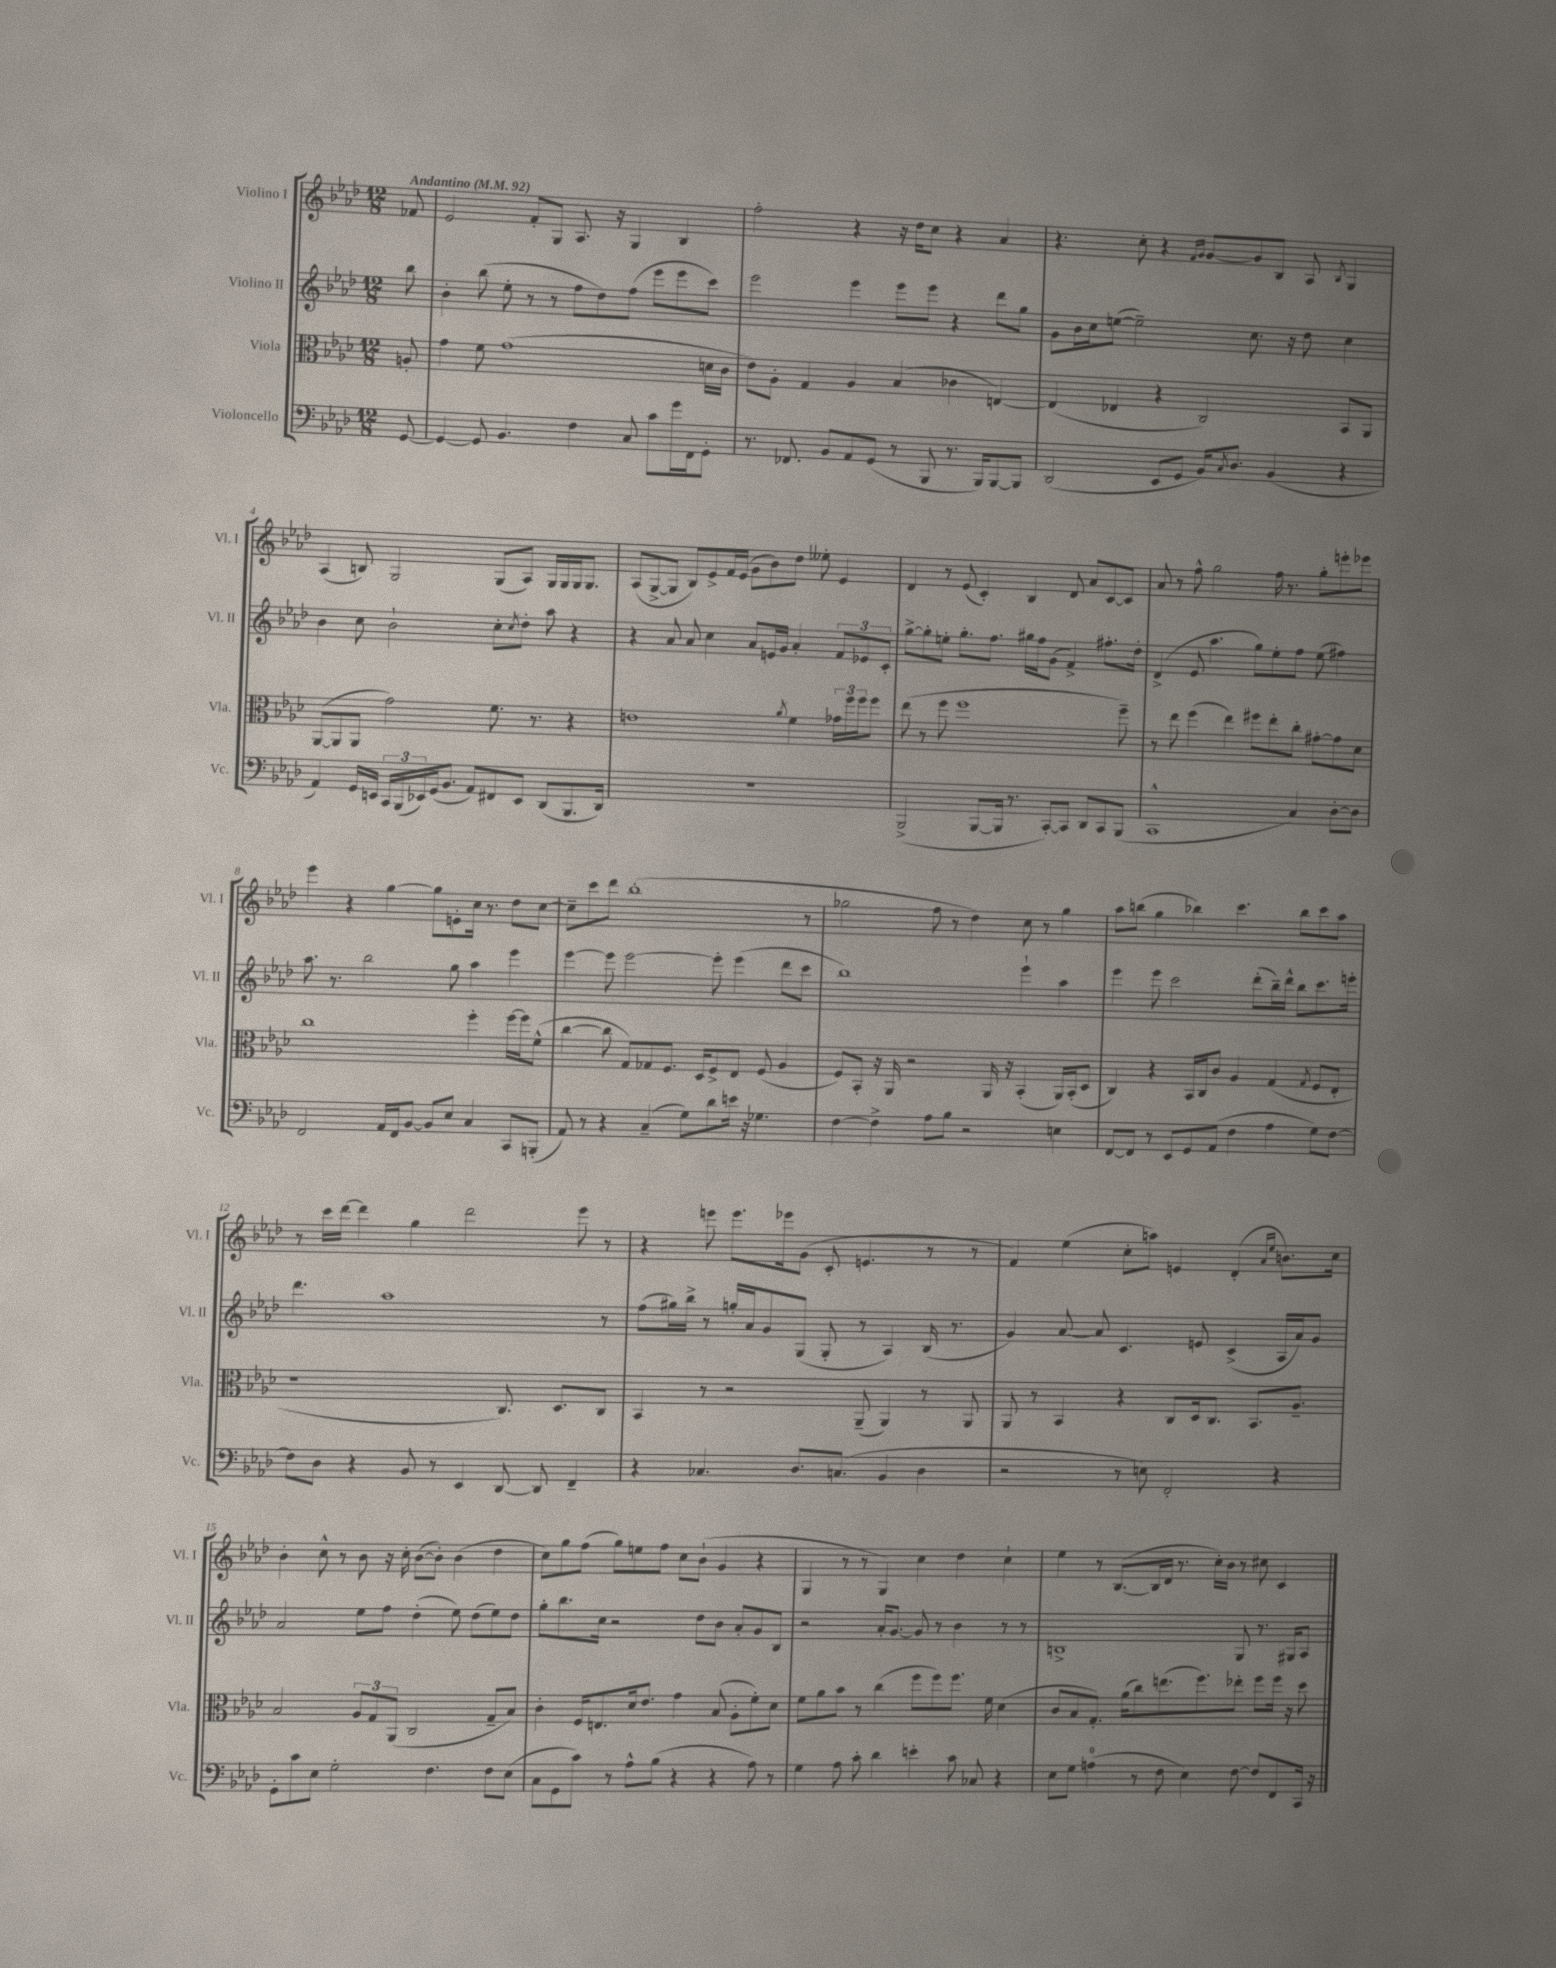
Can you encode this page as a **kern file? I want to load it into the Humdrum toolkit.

**kern	**kern	**kern	**kern
*staff4	*staff3	*staff2	*staff1
*clefF4	*clefC3	*clefG2	*clefG2
*k[b-e-a-d-]	*k[b-e-a-d-]	*k[b-e-a-d-]	*k[b-e-a-d-]
*M12/8	*M12/8	*M12/8	*M12/8
*MM92	*MM92	*MM92	*MM92
[8GG/	8A'/	8bb-\	8f-/
=	=	=	=
4GG/_	4g\	4b-'\	2e-/
8GG/]	8f\	(8bb-\	.
4.BB-/	(1g	8ee-'\	.
.	.	8r	8f'/L
.	.	8r	8G/J
4F\	.	8ff\L	8.A-/
.	.	8dd-\)	.
.	.	.	16r
8C/	.	(8ff\J	4G/
8c\L	.	8eee-\L	.
16g\L	.	8eee-\	4B-/
16FF\J	.	.	.
8GG'\J	16d\LL	8ccc\J)	.
.	16c\JJ	.	.
=	=	=	=
8.r	8e-\L)	2eee-\	2ff'\
.	8A-'\J	.	.
8.FF-/	.	.	.
.	4G/	.	.
8BB-/L	.	.	.
8AA-/	4A-/	4eee-\	4r
(8GG/J	.	.	.
8r	(4B-/	8eee-\L	16r
.	.	.	16dd-\LK
8BBB-/	.	8eee-\J	8cc\J
8.r	4c-\	4r	4r
16BBB-/LK)	.	.	.
[8BBB-/	[4E/)	8ddd-\L	4a-/
8BBB-/]J	.	8gg\J	.
=	=	=	=
(2DD-/	(4E/]	8g\L	4.r
.	.	16b-\L	.
.	.	16cc\J	.
.	4E-/	([8ee\J	.
.	.	2ee~\])	8cc'\
8EE-/L	4r	.	4r
8GG/J	.	.	.
.	.	.	16qqf/LL
.	.	.	16qqg/JJ
16BB-/LK)	2C/)	.	[8g/L
8qC/	.	.	.
8.D-/J	.	.	.
.	.	8.cc\	8g/]
(4BB-/	.	.	8B-/J
.	.	16r	.
.	.	8dd-\	8A-/
.	.	.	8qB-/
4r	8BB-/L	4cc\	4G/
.	8AA-/J	.	.
=	=	=	=
4AA-/)	([8AA-/L	4b-\	(4A-/
.	8AA-/]	.	.
16GG/LL	8AA-/J	8cc\	8B/)
16EE/JJ	.	.	.
24CC/LL	2g\)	2b-`\	2G/
(24BBB-/	.	.	.
24EE-/)	.	.	.
(16GG/J	.	.	.
8.BB-/J	.	.	.
8AA-/L)	.	.	.
8FF#/	8.f\	8cc'\L	(8G/L
.	.	8qcc/	.
8EE-/J	.	8dd-'\J	8A-/J)
.	8.r	.	.
(8DD-/L	.	8aa-\	16G/LL
.	.	.	16G/
8.BBB-/	4r	4r	16G/J
.	.	.	8.G/J
16DD-/Jk)	.	.	.
=	=	=	=
1.r	1e	4r	(8A-/L
.	.	.	[8G^/
.	.	8a-/	8G/]J
.	.	8a-/	8B-/L)
.	.	4cc\	8e-^/
.	.	.	16f/L
.	.	.	(16e-/JJ
.	.	8a-/L	8g\L
.	.	16e/L	8b-\)
.	.	16g/JJ	.
.	8qa-/	.	.
.	4f\	4a-'/	8dd-\J
.	.	.	8ee--'\
.	24g-\LL	12f/L	4e-/
.	24ff\	.	.
.	24ff\J	12e-/	.
.	8ff\J	.	.
.	.	12c'/J	.
=	=	=	=
(2BBB-^/	(8ee-\	[8gg^\L	4d-/
.	8r	8gg'\]	.
.	8ff\	8ee'\J	8r
.	1ff	8.gg'\L	(8e-/
[8BBB-/L	.	.	4c'/)
.	.	8.ff\J	.
16BBB-/]Jk	.	.	.
8.r	.	.	.
.	.	16gg#\LL	4B-/
.	.	16ff\J	.
[8CC'/L)	.	(8g\J	.
8CC/]J	.	4f^/)	8d-/
8DD-/L	.	.	8a-/L
8CC/	.	8.ff#'\L	[8c/
(8BBB-/J	8ff~\)	.	8c/]J
.	.	16dd-'\Jk	.
=	=	=	=
1CC^^	8r	(4d-^/	8a-/
.	8ee-\	.	8r
.	(4ff\	8e-/	8ff^^\
.	.	4.aa-\	2gg\
.	4ee-\)	.	.
.	8ff#\L	8gg\L)	.
.	8ee-'\	8ee-'\	16ff\
.	.	.	8.r
4C/)	8cc'\J	8ff\J	.
.	[8g#'\L	(8ee-\	8gg'\L
[8D-'\L	8g#\]	4ff#\)	8eee'\
8D-\]J	8d-\J	.	8eee-\J
=	=	=	=
2FF/	1cc	8.aa-\	4eee-\
.	.	8.r	.
.	.	.	4r
.	.	2bb-\	.
16AA-/LL	.	.	[4gg\
16FF/J	.	.	.
[8BB-/J	.	.	.
8BB-/]L	.	.	8gg\]L
8E-/J	.	8gg\	8e'\
4C/	4ff'\	4aa-\	16cc\Jk
.	.	.	8.r
8CC/L	[16ff\LL	4eee-\	8dd-\L
.	16ff\]J	.	.
(8BBB'/J	(8f^^\J	.	[8cc\J
=	=	=	=
8AA-/)	[4cc\	[4eee-\	8cc~\]L
8r	.	.	8ccc\
4r	8cc\]	8eee-\]	8ddd-\J
.	8G/L)	[2eee-\	(1bb-'
(4C~/	8G-/	.	.
.	8.F/J	.	.
8G\L)	.	.	.
.	16D-/LK	.	.
8d-\	8F^/	8eee-'\]	.
16e\Jk	8E-/J	(4eee-\	.
16r	.	.	.
4.G-\	(8F/	.	.
.	4A-/	8ddd-\L	.
.	.	8ccc\J	8r
=	=	=	=
[4F\	8F/L)	1bb-)	2gg-\
.	8BB-'/J	.	.
4F^\]	16r	.	.
.	16AA-/	.	.
.	2r	.	.
8A-\L	.	.	8ff\
8B-\J	.	.	8r
2r	.	.	4dd-\)
.	16AA-/	.	.
.	16r	.	.
.	(4BB-'/	4eee-`\	8cc\
.	.	.	8r
4E\	16AA-/LL)	4aa-\	4gg-\
.	(16BB-'/J	.	.
.	8D-/J	.	.
=	=	=	=
[8FF/L	4C/)	4eee-\	8aa-\L
8FF/]J	.	.	(8bb\J
8r	4r	8eee-\	4gg\
8EE-/L	.	2ccc\	.
8GG/	16BB-/LL	.	4bb-\)
.	16C/J	.	.
(8AA-/J	8c/J	.	.
4F\	4A-/	.	4.ccc\
.	.	(8ddd-'\L	.
4A-\	(4G/	16bb-~\L)	.
.	.	16ddd-^^\JJ	.
.	.	8bb-\L	8bb-\L
.	8qG/	.	.
8G\L)	8F/L	8.ccc\	8ccc\
[8F\J	8E-'/J	.	8aa-\J
.	.	16eee'\Jk	.
=	=	=	=
8F\]L	1r	4.ddd-\	8r
8D-\J	.	.	16ccc\LL
.	.	.	[16ddd-\JJ
4r	.	.	4ddd-\]
.	.	1aa-	.
8BB-/	.	.	4gg\
8r	.	.	.
4EE-/	.	.	2ddd-\
[8DD-/	8.C/)	.	.
8DD-/]	.	.	.
.	8.D-/L	.	.
4FF~/	.	.	8eee-\
.	8C/J	8r	8r
=	=	=	=
4r	4BB-/	(8ff\L	4r
.	.	16gg#\L)	.
.	.	16bb-^\JJ	.
4.C-/	8r	8r	8eee\
.	2r	16gg'/LL	8.eee\L
.	.	16a-/J	.
.	.	8g/	.
.	.	.	16eee-\k
8.D-/L	.	(8G/J	(8g\J
.	.	8G'/	8c'/
(8.C/J	.	.	.
.	(8AA-~/	8r	4.e/
4BB-/	4AA-/)	4A-/)	.
4D-\	8r	(16B-/	8r
.	.	8.r	.
.	8AA-/	.	8r
=	=	=	=
2r	8AA-/	4g/)	4f/)
.	8r	.	.
.	4BB-/	[8a-/	(4ee-\
.	.	8a-/]	.
8r	4r	4.c/	8cc'\L
8E\)	.	.	8aa\J)
2FF'/	8C/L	.	4e/
.	16D-/k	8e/	.
.	8.C/J	.	.
.	.	(4c^/	(4d-'/
.	8.BB-/L	.	.
.	.	.	16qqa-/LL
.	.	.	16qqee-/JJ
4r	.	16A-/LL	8.b\L)
.	8.A-~/J	16a-/J)	.
.	.	8g/J	.
.	.	.	16cc\Jk
=	=	=	=
8GG'\L	2B-/	2a-/	4b-'\
8c\	.	.	.
8E-\J	.	.	8cc^^\
2G'\	.	.	8r
.	12A-/L	8ee-\L	8b-\
.	12G/	.	.
.	.	8ff\J	16r
.	(12AA-/J	.	.
.	.	.	16cc'\
.	2C/	(4dd-'\	([8b-\L
4.F\	.	.	8b-'\]J)
.	.	8ee-\)	(4b-\
.	.	(8dd-\L	.
8F\L	8G~/L	8ee-\)	4dd-\
(8E-\J	8B-/J)	8dd-\J	.
=	=	=	=
8C\L	4c'\	8gg'\L	8cc\L)
8GG\	.	8.bb-\	8gg\
8c\J)	16F/LK	.	(8ff\J
.	8.E/	16cc\Jk	.
8r	.	2r	8gg\L)
8A-^^\L	16d-/k	.	8ee\
.	8.e-/J	.	.
(8B-\J	.	.	8ff\J
4r	4g\	.	8cc\L
.	.	8dd-\L	(8b-`\J
4r	(8B-/	8b-\J	4g/
.	8A-'\L	8a-'/L	.
8A-\)	8f'\)	8g/	4r
8r	8d-\J	8B-/J	.
=	=	=	=
4G\	8f\L	2r	4G/
.	8a-\	.	.
8A-\	8b-\J	.	8r
8c'\	8r	.	8r
4d-\	(4cc\	16a-'/LK	4G/)
.	.	[8.g/J	.
4e'\	8ff\L	8g/]	4cc\
.	8ff\)	8r	.
8c\	8.ff\J	4b-\	4dd-\
8C-/	.	.	.
.	16f\	.	.
4r	(4d-\	8r	4cc`\
.	.	8r	.
=	=	=	=
8E-\L	8c/L	1B^	4ee-\
8G\J	8B-/	.	.
(4A\	8.G'/J)	.	8r
.	.	.	([8.B-/L
.	(16a-\LK	.	.
8r	8cc\)	.	.
.	.	.	16B-/]L
8F\	(8.ee\	.	16d-/JJ
.	.	.	8.r
4E-\)	.	.	.
.	8.ff\)	.	.
.	.	.	16cc'\LL)
.	.	.	16b-\JJ
[8F\	8ee-'\J	8G/	8r
8F/]L	8ff\L	8.r	8cc#\
8FF/	16ff\Jk	.	4c/
.	16r	16G#/LK	.
16CC/Jk	8dd-\	8A-/J	.
16r	.	.	.
==	==	==	==
*-	*-	*-	*-
